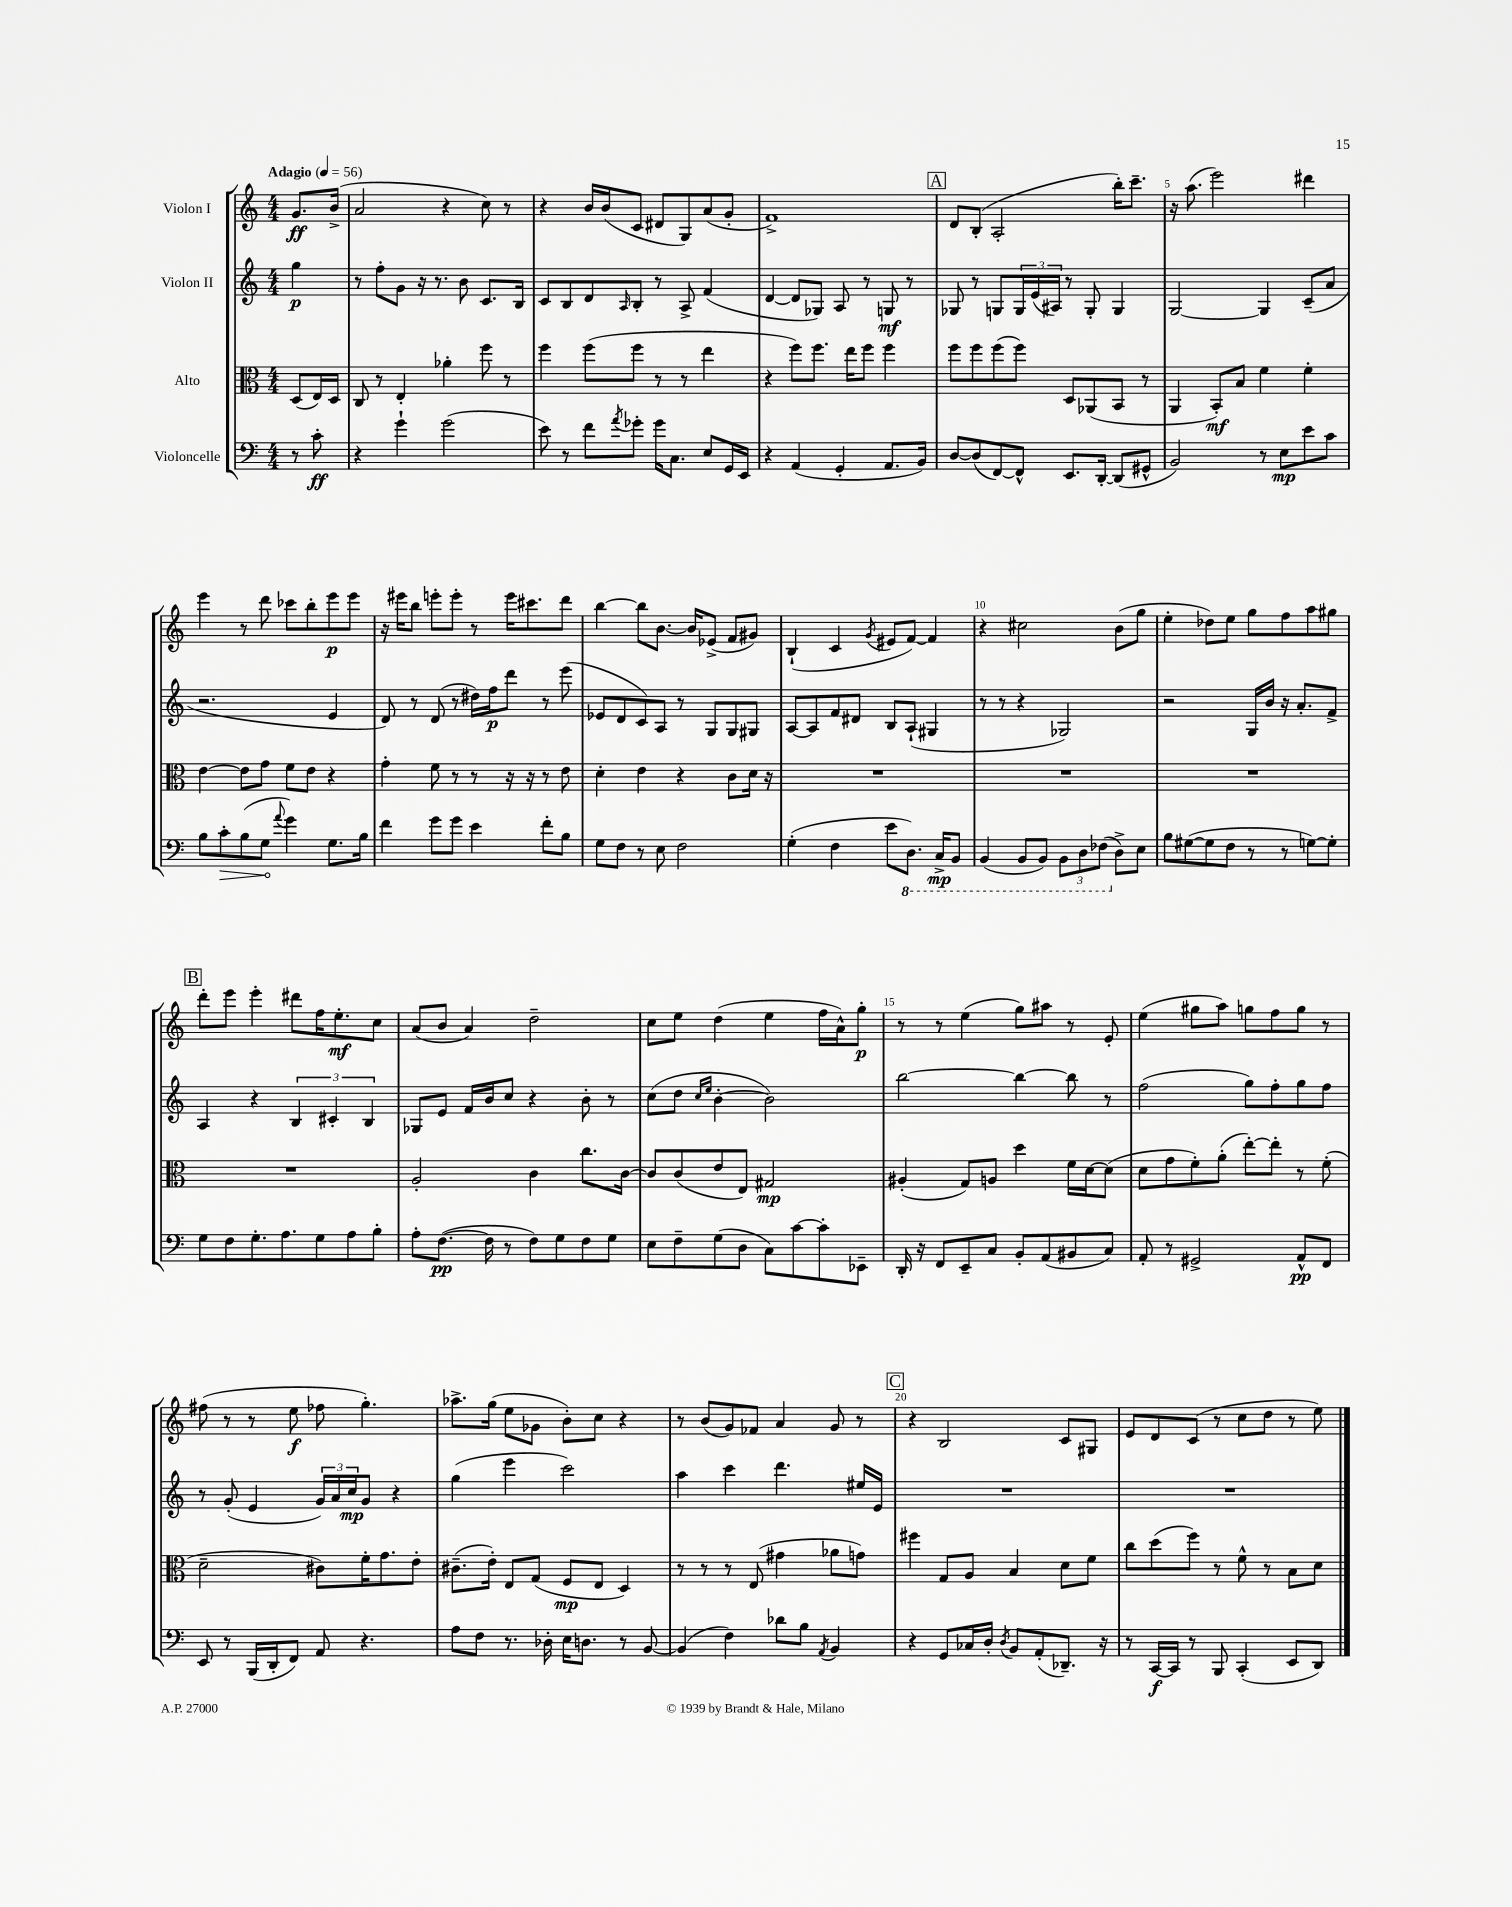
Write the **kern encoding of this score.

**kern	**dynam	**kern	**dynam	**kern	**dynam	**kern	**dynam
*part4	*part4	*part3	*part3	*part2	*part2	*part1	*part1
*staff4	*staff4	*staff3	*staff3	*staff2	*staff2	*staff1	*staff1
*I"Violoncelle	*	*I"Alto	*	*I"Violon II	*	*I"Violon I	*
*clefF4	*	*clefC3	*	*clefG2	*	*clefG2	*
*k[]	*	*k[]	*	*k[]	*	*k[]	*
*M4/4	*	*M4/4	*	*M4/4	*	*M4/4	*
*MM56	*	*MM56	*	*MM56	*	*MM56	*
=	=	=	=	=	=	=	=
!	!	!	!	!	!	!LO:TX:a:B:t=Adagio	!
8r	.	(8D/L	.	4gg\	p	8.g/L	ff
8c'\	ff	16E/L)	.	.	.	.	.
.	.	16D/JJ	.	.	.	(16b^/Jk	.
=1	=1	=1	=1	=1	=1	=1	=1
4r	.	8C/	.	8r	.	2a/	.
.	.	8r	.	8ff'\L	.	.	.
4g`\	.	4E'/	.	8g\J	.	.	.
.	.	.	.	16r	.	.	.
.	.	.	.	8.r	.	.	.
(2g\	.	4a-X'\	.	.	.	4r	.
.	.	.	.	8b\	.	.	.
.	.	8ff\	.	8.c/L	.	8cc\)	.
.	.	8r	.	.	.	8r	.
.	.	.	.	16B/Jk	.	.	.
=2	=2	=2	=2	=2	=2	=2	=2
8e\)	.	4ff\	.	8c/L	.	4r	.
8r	.	.	.	8B/	.	.	.
8f\L	.	(8ff\L	.	8d/	.	16b/LL	.
.	.	.	.	.	.	(16b/J	.
8qa/	.	.	.	16qqA/	.	.	.
8g-X'\J	.	8ff\J	.	8B'/J	.	8c/J	.
16g-\KL	.	8r	.	8r	.	8d#X/L	.
8.C\J	.	.	.	.	.	.	.
.	.	8r	.	8A^/	.	8G/)	.
8E/L	.	4ee\	.	(4f/	.	(8a/	.
16GG/L	.	.	.	.	.	8g'/J	.
16EE/JJ	.	.	.	.	.	.	.
=3	=3	=3	=3	=3	=3	=3	=3
4r	.	4r	.	[4d/	.	1f^)	.
(4AA/	.	8ff\L)	.	8d/L]	.	.	.
.	.	8.ff\J	.	8G-X/J)	.	.	.
4GG'/	.	.	.	8A/	.	.	.
.	.	16ee\KL	.	.	.	.	.
.	.	8ff\J	.	8r	.	.	.
8.AA/L	.	4ff\	.	8Gn/	mf	.	.
.	.	.	.	8r	.	.	.
16BB/Jk)	.	.	.	.	.	.	.
!!LO:REH:place=s1:t=A
=4	=4	=4	=4	=4	=4	=4	=4
[8D/L	.	8ff\L	.	8G-X/	.	8d/L	.
(8D/]	.	8ff\	.	8r	.	(8B'/J	.
[8FF/)	.	(8ff\	.	8Gn/L	.	2A'/	.
8FF^^/J]	.	8ff\J)	.	24G/L	.	.	.
.	.	.	.	(24e/	.	.	.
.	.	.	.	24A#X/JJ)	.	.	.
8.EE/L	.	8D/L	.	8r	.	.	.
.	.	(8AA-X/	.	8G'/	.	.	.
[16DD'/Jk	.	.	.	.	.	.	.
(8DD/L]	.	8BB/J	.	4G/	.	16bb'\KL)	.
.	.	.	.	.	.	8.ccc~\J	.
8GG#X^^/J	.	8r	.	.	.	.	.
=5	=5	=5	=5	=5	=5	=5	=5
2BB/)	.	4AA/	.	[2G/	.	16r	.
.	.	.	.	.	.	(8.aa\	.
.	.	8BB'/L)	mf	.	.	2eee\)	.
.	.	8B/J	.	.	.	.	.
8r	.	4f\	.	4G/]	.	.	.
8E\L	mp	.	.	.	.	.	.
8e\	.	4f'\	.	(8c~/L	.	4ddd#X\	.
8c\J	.	.	.	8a/J	.	.	.
!!LO:LB:g=z
=6	=6	=6	=6	=6	=6	=6	=6
8B\L	.	[4e\	.	2.r	.	4eee\	.
!	!LO:HP:b	!	!	!	!	!	!
8c'\	>	.	.	.	.	.	.
(8B\	.	8e\L]	.	.	.	8r	.
8G\J	.	8g\J	.	.	.	8ddd\	.
8qqa/	.	.	.	.	.	.	.
4g\)	]	8f\L	.	.	.	8ccc-X\L	.
.	.	8e\J	.	.	.	8bb'\	.
8.G\L	.	4r	.	4e/	.	8eee\	p
.	.	.	.	.	.	8eee\J	.
16B\Jk	.	.	.	.	.	.	.
=7	=7	=7	=7	=7	=7	=7	=7
4f\	.	4g'\	.	8d/)	.	16r	.
.	.	.	.	.	.	16eee#X\KL	.
.	.	.	.	8r	.	8bb\J	.
8g\L	.	8f\	.	(8d/	.	8eeen'\L	.
8g\J	.	8r	.	8r	.	8eee'\J	.
4e\	.	8r	.	16dd#X\LL)	.	8r	.
.	.	.	.	16ff\J	p	.	.
.	.	16r	.	8ddd\J	.	16eee\KL	.
.	.	16r	.	.	.	8.ccc#X\	.
8f'\L	.	8r	.	8r	.	.	.
8B\J	.	8e\	.	(8eee\	.	8ddd\J	.
=8	=8	=8	=8	=8	=8	=8	=8
8G\L	.	4d'\	.	8e-X/L	.	[4bb\	.
8F\J	.	.	.	8d/	.	.	.
8r	.	4e\	.	8c/)	.	8bb\L]	.
8E\	.	.	.	8A/J	.	[8.b\J	.
2F\	.	4r	.	8r	.	.	.
.	.	.	.	.	.	16b/KL]	.
.	.	.	.	8G/L	.	(8e-X^/J	.
.	.	8c\L	.	8G/	.	8f/L	.
.	.	16d\Jk	.	8G#X/J	.	8g#X/J)	.
.	.	16r	.	.	.	.	.
=9	=9	=9	=9	=9	=9	=9	=9
(4G'\	.	1r	.	[8A/L	.	(4B`/	.
.	.	.	.	8A/]	.	.	.
4F\	.	.	.	8f/	.	4c/	.
.	.	.	.	8d#X/J	.	.	.
.	.	.	.	.	.	8qg/	.
8e\L	.	.	.	8B/L	.	8e#X/L	.
*8ba	*	*	*	*	*	*	*
8.DD\J)	.	.	.	(8A`/J	.	[8f/J)	.
.	.	.	.	4G#X/	.	4f/]	.
16CC^/KL	mp	.	.	.	.	.	.
8BBB/J	.	.	.	.	.	.	.
=10	=10	=10	=10	=10	=10	=10	=10
(4BBB/	.	1r	.	8r	.	4r	.
.	.	.	.	8r	.	.	.
8BBB/L	.	.	.	4r	.	2cc#X\	.
8BBB/J)	.	.	.	.	.	.	.
12BBB\L	.	.	.	2G-X/)	.	.	.
12DD\	.	.	.	.	.	.	.
(12FF-X\J	.	.	.	.	.	.	.
*X8ba	*	*	*	*	*	*	*
8D^\L)	.	.	.	.	.	(8b\L	.
8E\J	.	.	.	.	.	8gg\J	.
=11	=11	=11	=11	=11	=11	=11	=11
8B\L	.	1r	.	2r	.	4ee'\	.
([8G#X\	.	.	.	.	.	.	.
8G#\]	.	.	.	.	.	8dd-X\L)	.
8F\J	.	.	.	.	.	8ee\J	.
8r	.	.	.	16G/LL	.	8gg\L	.
.	.	.	.	16b/JJ	.	.	.
8r	.	.	.	16r	.	8ff\	.
.	.	.	.	8.a'/L	.	.	.
[8Gn\L)	.	.	.	.	.	8aa\	.
8G'\J]	.	.	.	8f^/J	.	8gg#X\J	.
!!LO:LB:g=z
!!LO:REH:place=s1:t=B
=12	=12	=12	=12	=12	=12	=12	=12
8G\L	.	1r	.	4A/	.	8ddd'\L	.
8F\	.	.	.	.	.	8eee\J	.
8.G'\	.	.	.	4r	.	4eee'\	.
8.A\	.	.	.	.	.	.	.
.	.	.	.	6B/	.	8ddd#X\L	.
8G\	.	.	.	.	.	16ff\K	.
.	.	.	.	6c#X'/	.	.	.
.	.	.	.	.	.	8.ee'\	mf
8A\	.	.	.	.	.	.	.
.	.	.	.	6B/	.	.	.
8B'\J	.	.	.	.	.	8cc\J	.
=13	=13	=13	=13	=13	=13	=13	=13
8A'\L	.	2A'/	.	8G-X/L	.	(8a/L	.
([8.F\J	pp	.	.	8e/J	.	8b/J	.
.	.	.	.	16f/LL	.	4a/)	.
16F\]	.	.	.	16b/J	.	.	.
8r	.	.	.	8cc/J	.	.	.
8F\L)	.	4c\	.	4r	.	2dd~\	.
8G\	.	.	.	.	.	.	.
8F\	.	8.cc\L	.	8b'\	.	.	.
8G\J	.	.	.	8r	.	.	.
.	.	[16c\Jk	.	.	.	.	.
=14	=14	=14	=14	=14	=14	=14	=14
8E\L	.	8c/L]	.	(8cc\L	.	8cc\L	.
8F~\	.	(8c/	.	8dd\J	.	8ee\J	.
.	.	.	.	16qqcc/LL	.	.	.
.	.	.	.	16qqee/JJ	.	.	.
(8G\	.	8e/	.	[4b'\	.	(4dd\	.
8D\J	.	8E/J)	.	.	.	.	.
8C\L)	.	2G#X/	mp	2b\])	.	4ee\	.
[8c\	.	.	.	.	.	.	.
8c'\]	.	.	.	.	.	16ff\LL	.
.	.	.	.	.	.	16a^^\J)	.
8EE-X~\J	.	.	.	.	.	8gg'\J	p
=15	=15	=15	=15	=15	=15	=15	=15
16DD'/	.	(4A#X'/	.	[2bb\	.	8r	.
16r	.	.	.	.	.	.	.
8FF/L	.	.	.	.	.	8r	.
8EE~/	.	8G/L)	.	.	.	(4ee\	.
8C/J	.	8An/J	.	.	.	.	.
8BB'/L	.	4dd\	.	4bb\_	.	8gg\L)	.
(8AA/	.	.	.	.	.	8aa#X\J	.
8BB#X/	.	16f\LL	.	8bb\]	.	8r	.
.	.	[16d\J	.	.	.	.	.
8C/J)	.	(8d\J]	.	8r	.	8e'/	.
=16	=16	=16	=16	=16	=16	=16	=16
8AA'/	.	8d\L	.	(2ff\	.	(4ee\	.
8r	.	8g\	.	.	.	.	.
2GG#X^/	.	8f'\)	.	.	.	8gg#X\L	.
.	.	(8a'\J	.	.	.	8aa\J)	.
.	.	[8ee'\L)	.	8gg\L)	.	8ggn\L	.
.	.	8ee'\J]	.	8ff'\	.	8ff\	.
8AA^^/L	pp	8r	.	8gg\	.	8gg\J	.
8FF/J	.	(8f'\	.	8ff\J	.	8r	.
!!LO:LB:g=z
=17	=17	=17	=17	=17	=17	=17	=17
8EE/	.	2d~\	.	8r	.	(8ff#X\	.
8r	.	.	.	(8g'/	.	8r	.
(16BBB/LL	.	.	.	4e/	.	8r	.
16DD'/J	.	.	.	.	.	.	.
8FF/J)	.	.	.	.	.	8ee\	f
8AA/	.	8c#X\L)	.	24g/LL)	.	8ff-X\	.
.	.	.	.	24a/	.	.	.
.	.	.	.	24cc/J	mp	.	.
4.r	.	16f'\K	.	8g/J	.	4.gg'\)	.
.	.	8.g\	.	.	.	.	.
.	.	.	.	4r	.	.	.
.	.	8e'\J	.	.	.	.	.
=18	=18	=18	=18	=18	=18	=18	=18
8A\L	.	(8.c#X~\L	.	(4gg\	.	8.aa-X^\L	.
8F\J	.	.	.	.	.	.	.
.	.	16e'\Jk)	.	.	.	(16gg\Jk	.
8.r	.	8E/L	.	4eee\	.	8ee\L	.
.	.	(8G/J	.	.	.	8g-X\J	.
16D-X'\	.	.	.	.	.	.	.
16E\KL	.	8F/L	mp	2ccc\)	.	8b'\L)	.
8.Dn\J	.	.	.	.	.	.	.
.	.	8E/J	.	.	.	8cc\J	.
8r	.	4D/)	.	.	.	4r	.
[8BB/	.	.	.	.	.	.	.
=19	=19	=19	=19	=19	=19	=19	=19
(4BB/]	.	8r	.	4aa\	.	8r	.
.	.	8r	.	.	.	(8b/L	.
4F\)	.	8r	.	4ccc\	.	8g/)	.
.	.	(8E/	.	.	.	8f-X/J	.
8d-X\L	.	4g#X\	.	4.ddd\	.	4a/	.
8B\J	.	.	.	.	.	.	.
8qAA/	.	.	.	.	.	.	.
4BB/	.	8a-X\L	.	.	.	8g/	.
.	.	8gn\J)	.	16ee#X/LL	.	8r	.
.	.	.	.	16e/JJ	.	.	.
!!LO:REH:place=s1:t=C
=20	=20	=20	=20	=20	=20	=20	=20
4r	.	4ff#X\	.	1r	.	4r	.
8GG/L	.	8G/L	.	.	.	2B/	.
16C-X/L	.	8A/J	.	.	.	.	.
16D'/JJ	.	.	.	.	.	.	.
8qD/	.	.	.	.	.	.	.
8BB/L	.	4B/	.	.	.	.	.
(8AA'/	.	.	.	.	.	.	.
8.DD-X~/J)	.	8d\L	.	.	.	8c/L	.
.	.	8f\J	.	.	.	8G#X/J	.
16r	.	.	.	.	.	.	.
=21	=21	=21	=21	=21	=21	=21	=21
8r	.	8cc\L	.	1r	.	8e/L	.
[16CC/LL	f	(8dd\	.	.	.	8d/	.
16CC/JJ]	.	.	.	.	.	.	.
8r	.	8ff\J)	.	.	.	(8c/J	.
8BBB/	.	8r	.	.	.	8r	.
(4CC'/	.	8f^^\	.	.	.	8cc\L	.
.	.	8r	.	.	.	8dd\J	.
8EE/L	.	8B\L	.	.	.	8r	.
8DD/J)	.	8d\J	.	.	.	8ee\)	.
==	==	==	==	==	==	==	==
*-	*-	*-	*-	*-	*-	*-	*-
